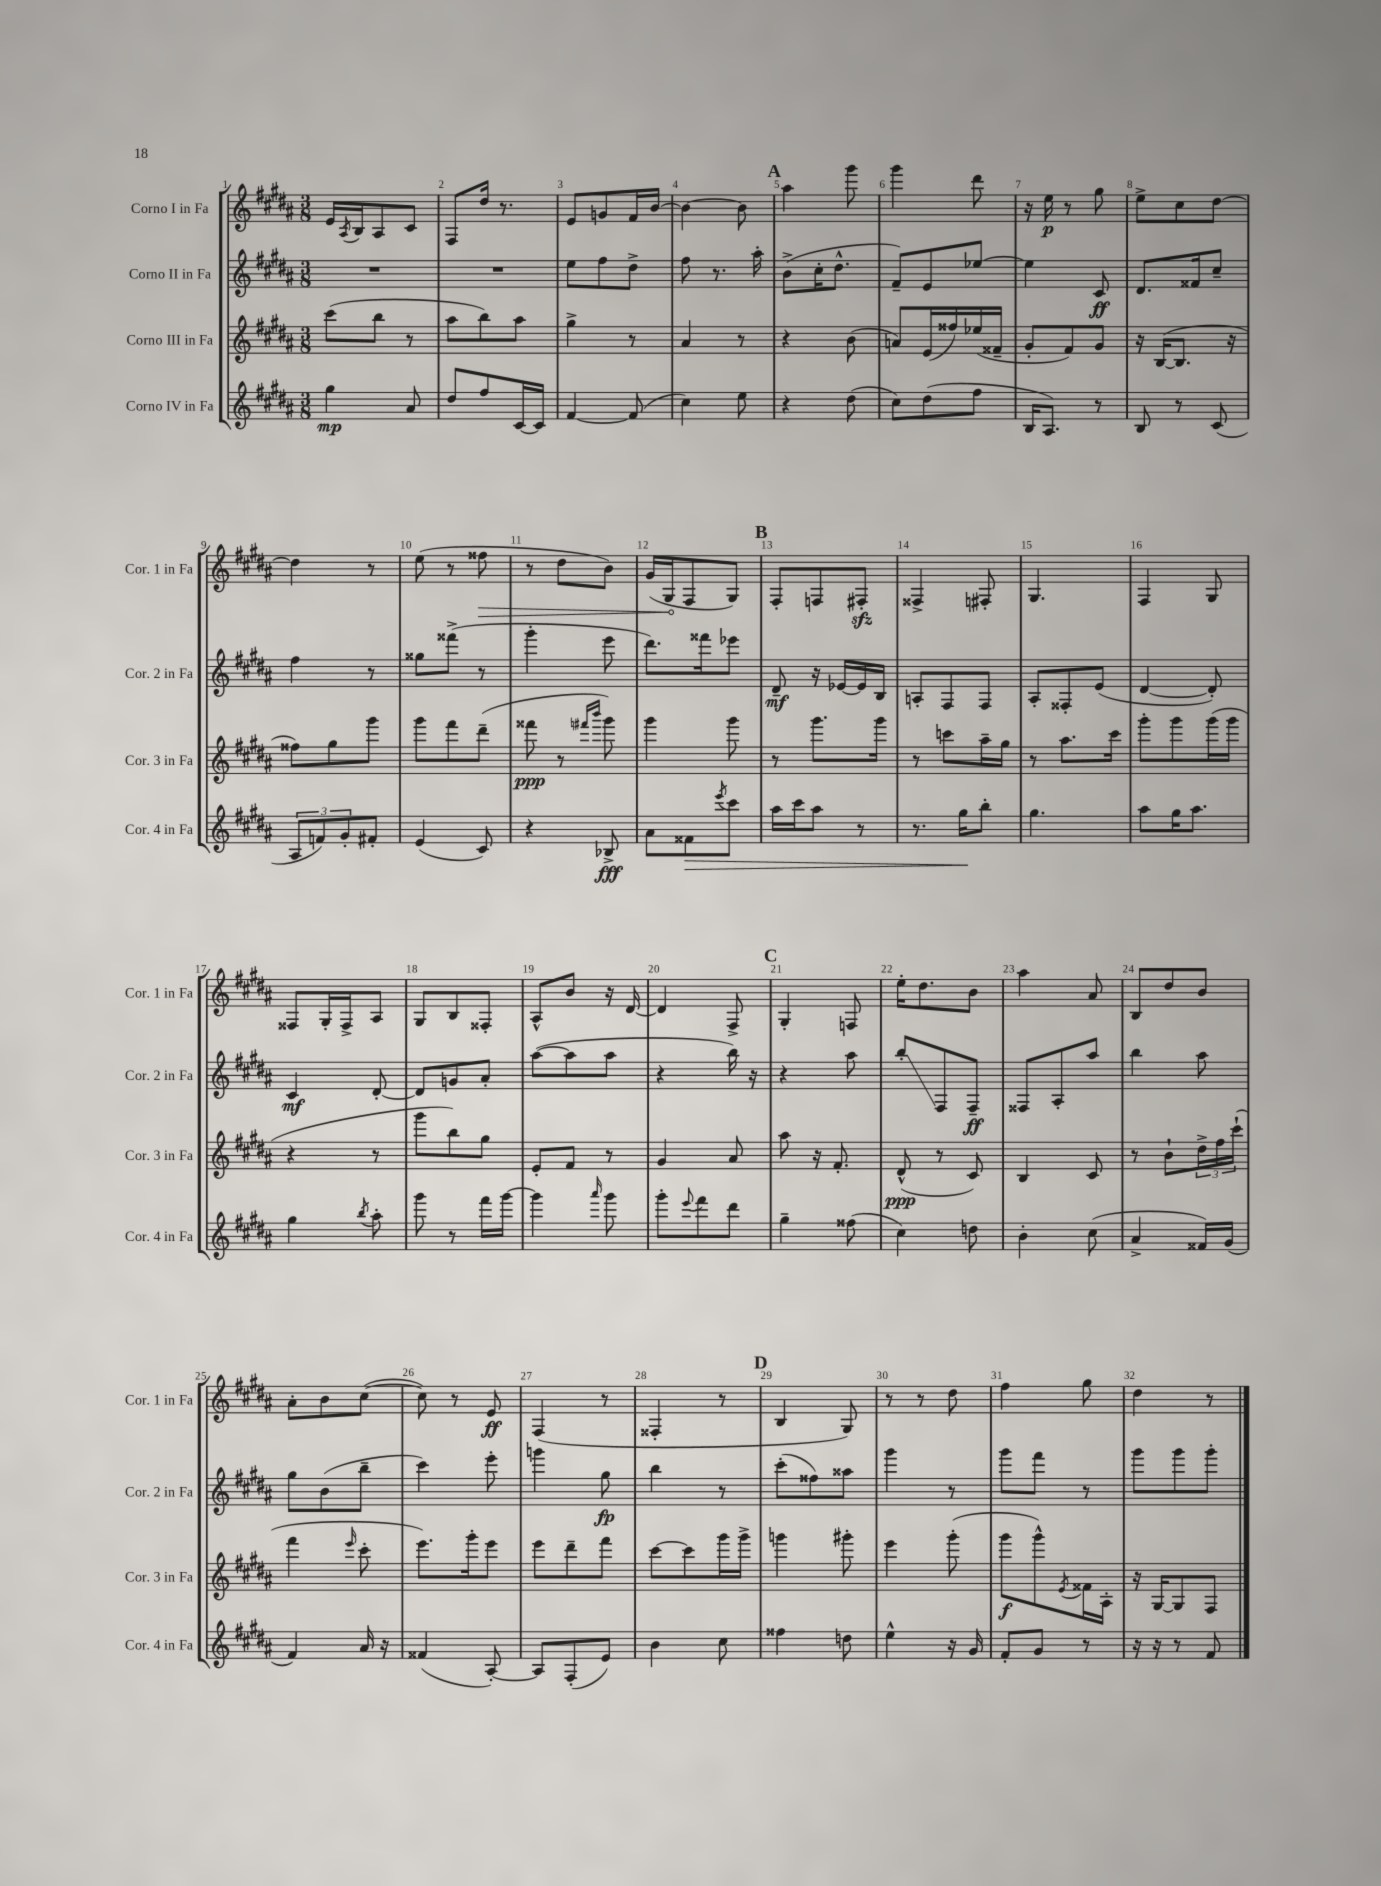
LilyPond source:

<<
\new StaffGroup <<
\new Staff = "s0" \with { instrumentName = "Corno I in Fa" shortInstrumentName = "Cor. 1 in Fa" } {
    \clef treble \key b \major \numericTimeSignature \time 3/8
    e'16 \acciaccatura { ais8 } b16 ais8 cis'8 |
    fis8 dis''16 r8. |
    e'8 g'8 fis'16 b'16~ |
    b'4~ b'8 |
    \mark \markup { \bold "A" } ais''4 gis'''8 |
    gis'''4 dis'''8 |
    r16 e''16\p r8 gis''8 |
    e''8-> cis''8 dis''8~ |
    dis''4 r8 |
    e''8( r8 \once \override Hairpin.circled-tip = ##t fisis''8\> |
    r8 dis''8 b'8) |
    gis'16( gis16\! fis8 gis8) |
    \mark \markup { \bold "B" } fis8-. f8 fis8-.\sfz |
    fisis4-> fis8-. |
    gis4. |
    fis4 gis8 |
    fisis8 gis16-. fisis16-> ais8 |
    gis8 b8 fisis8-. |
    ais8-^ b'8 r16 dis'16~ |
    dis'4 fis8-> |
    \mark \markup { \bold "C" } gis4-. f8 |
    e''16-. dis''8. b'8 |
    ais''4 ais'8 |
    b8 dis''8 b'8 |
    ais'8-. b'8 cis''8~( |
    cis''8) r8 e'8\ff |
    fis4( r8 |
    fisis4-. r8 |
    \mark \markup { \bold "D" } b4 gis8) |
    r8 r8 dis''8 |
    fis''4 gis''8 |
    dis''4 r8 \bar "|." |
}
\new Staff = "s1" \with { instrumentName = "Corno II in Fa" shortInstrumentName = "Cor. 2 in Fa" } {
    \clef treble \key b \major \numericTimeSignature \time 3/8
    R4. |
    R4. |
    e''8 fis''8 dis''8-> |
    fis''8 r8. ais''16-. |
    \mark \markup { \bold "A" } b'8->( cis''16-. dis''8.-^ |
    fis'8--) e'8 ees''8~ |
    ees''4 cis'8\ff |
    dis'8. fisis'16 cis''8-- |
    fis''4 r8 |
    gisis''8 fisis'''8->( r8 |
    gis'''4-. e'''8 |
    dis'''8.) fisis'''16 ees'''8 |
    \mark \markup { \bold "B" } dis'8--\mf r16 ees'16~ ees'16 b16 |
    a8-. fis8 fis8 |
    ais8-. fisis8-. e'8( |
    dis'4~ dis'8-.) |
    cis'4\mf dis'8~-. |
    dis'8 g'8 ais'8-. |
    ais''8~( ais''8 ais''8 |
    r4 b''16) r16 |
    \mark \markup { \bold "C" } r4 ais''8 |
    b''8-.\glissando fis8 fis8--\ff |
    fisis8 ais8-. ais''8 |
    b''4 ais''8 |
    gis''8 b'8( b''8-- |
    cis'''4) e'''8-. |
    g'''4 gis''8\fp |
    b''4 r8 |
    \mark \markup { \bold "D" } cis'''8-.( fisis''8) aisis''8 |
    gis'''4 r8 |
    gis'''8 fis'''8 r8 |
    gis'''8 gis'''8 gis'''8-. \bar "|." |
}
\new Staff = "s2" \with { instrumentName = "Corno III in Fa" shortInstrumentName = "Cor. 3 in Fa" } {
    \clef treble \key b \major \numericTimeSignature \time 3/8
    cis'''8( b''8 r8 |
    ais''8 b''8) ais''8 |
    gis''4-> r8 |
    ais'4 r8 |
    \mark \markup { \bold "A" } r4 b'8( |
    a'8) e'16( fisis''16) ees''16( fisis'16-- |
    gis'8-. fis'8) gis'8 |
    r16 b16~( b8. r16 |
    fisis''8) gis''8 gis'''8 |
    gis'''8 fis'''8 dis'''8--( |
    fisis'''8\ppp r8 \grace { fis'''16 b'''16 } gis'''8) |
    gis'''4 gis'''8 |
    \mark \markup { \bold "B" } r8 gis'''8. gis'''16 |
    r8 c'''8 ais''16-- gis''16 |
    r8 ais''8. cis'''16 |
    gis'''8-. gis'''8 gis'''16( gis'''16 |
    r4 r8 |
    gis'''8 b''8) gis''8 |
    e'8-. fis'8 r8 |
    gis'4 ais'8 |
    \mark \markup { \bold "C" } ais''8 r16 fis'8.-. |
    dis'8-^\ppp( r8 cis'8) |
    b4 cis'8 |
    r8 b'8-! \tuplet 3/2 { dis''16-> fis''16 cis'''16-!( } |
    fis'''4 \grace { e'''16 } cis'''8-. |
    e'''8.) gis'''16-. e'''8 |
    e'''8 dis'''8-- fis'''8 |
    cis'''8~ cis'''8 gis'''16 gis'''16-> |
    \mark \markup { \bold "D" } g'''4 gis'''8-. |
    e'''4 gis'''8-.( |
    gis'''8\f gis'''8-^) \acciaccatura { e'8 } fisis'16 ais16-. |
    r16 gis16~ gis8 fis8 \bar "|." |
}
\new Staff = "s3" \with { instrumentName = "Corno IV in Fa" shortInstrumentName = "Cor. 4 in Fa" } {
    \clef treble \key b \major \numericTimeSignature \time 3/8
    gis''4\mp ais'8 |
    dis''8 fis''8 cis'16~ cis'16 |
    fis'4~ fis'8( |
    cis''4) e''8 |
    \mark \markup { \bold "A" } r4 dis''8( |
    cis''8) dis''8( fis''8 |
    b16 ais8.) r8 |
    b8 r8 cis'8( |
    \tuplet 3/2 { ais8 f'8) gis'8-. } fis'8-. |
    e'4( cis'8) |
    r4 bes8->\fff |
    ais'8 fisis'8\> \acciaccatura { e'''8 } cis'''8 |
    \mark \markup { \bold "B" } ais''16 cis'''16 ais''8 r8 |
    r8. gis''16\! b''8-. |
    gis''4. |
    ais''8 gis''16 ais''8. |
    gis''4 \acciaccatura { b''8 } ais''8-. |
    gis'''8 r8 fis'''16 gis'''16~ |
    gis'''4 \grace { ais'''16 } gis'''8 |
    gis'''8-. \appoggiatura { e'''8 } fis'''8 dis'''8 |
    \mark \markup { \bold "C" } gis''4-- fisis''8( |
    cis''4) d''8 |
    b'4-. cis''8( |
    ais'4-> fisis'16) gis'16( |
    fis'4) ais'16 r16 |
    fisis'4( ais8~-.) |
    ais8 fis8-.( e'8) |
    b'4 cis''8 |
    \mark \markup { \bold "D" } fisis''4 d''8 |
    e''4-^ r16 gis'16 |
    fis'8-. gis'8 r8 |
    r16 r16 r8 fis'8 \bar "|." |
}
>>
>>
\layout { \context { \Score \override BarNumber.break-visibility = ##(#f #t #t) barNumberVisibility = #all-bar-numbers-visible } }
